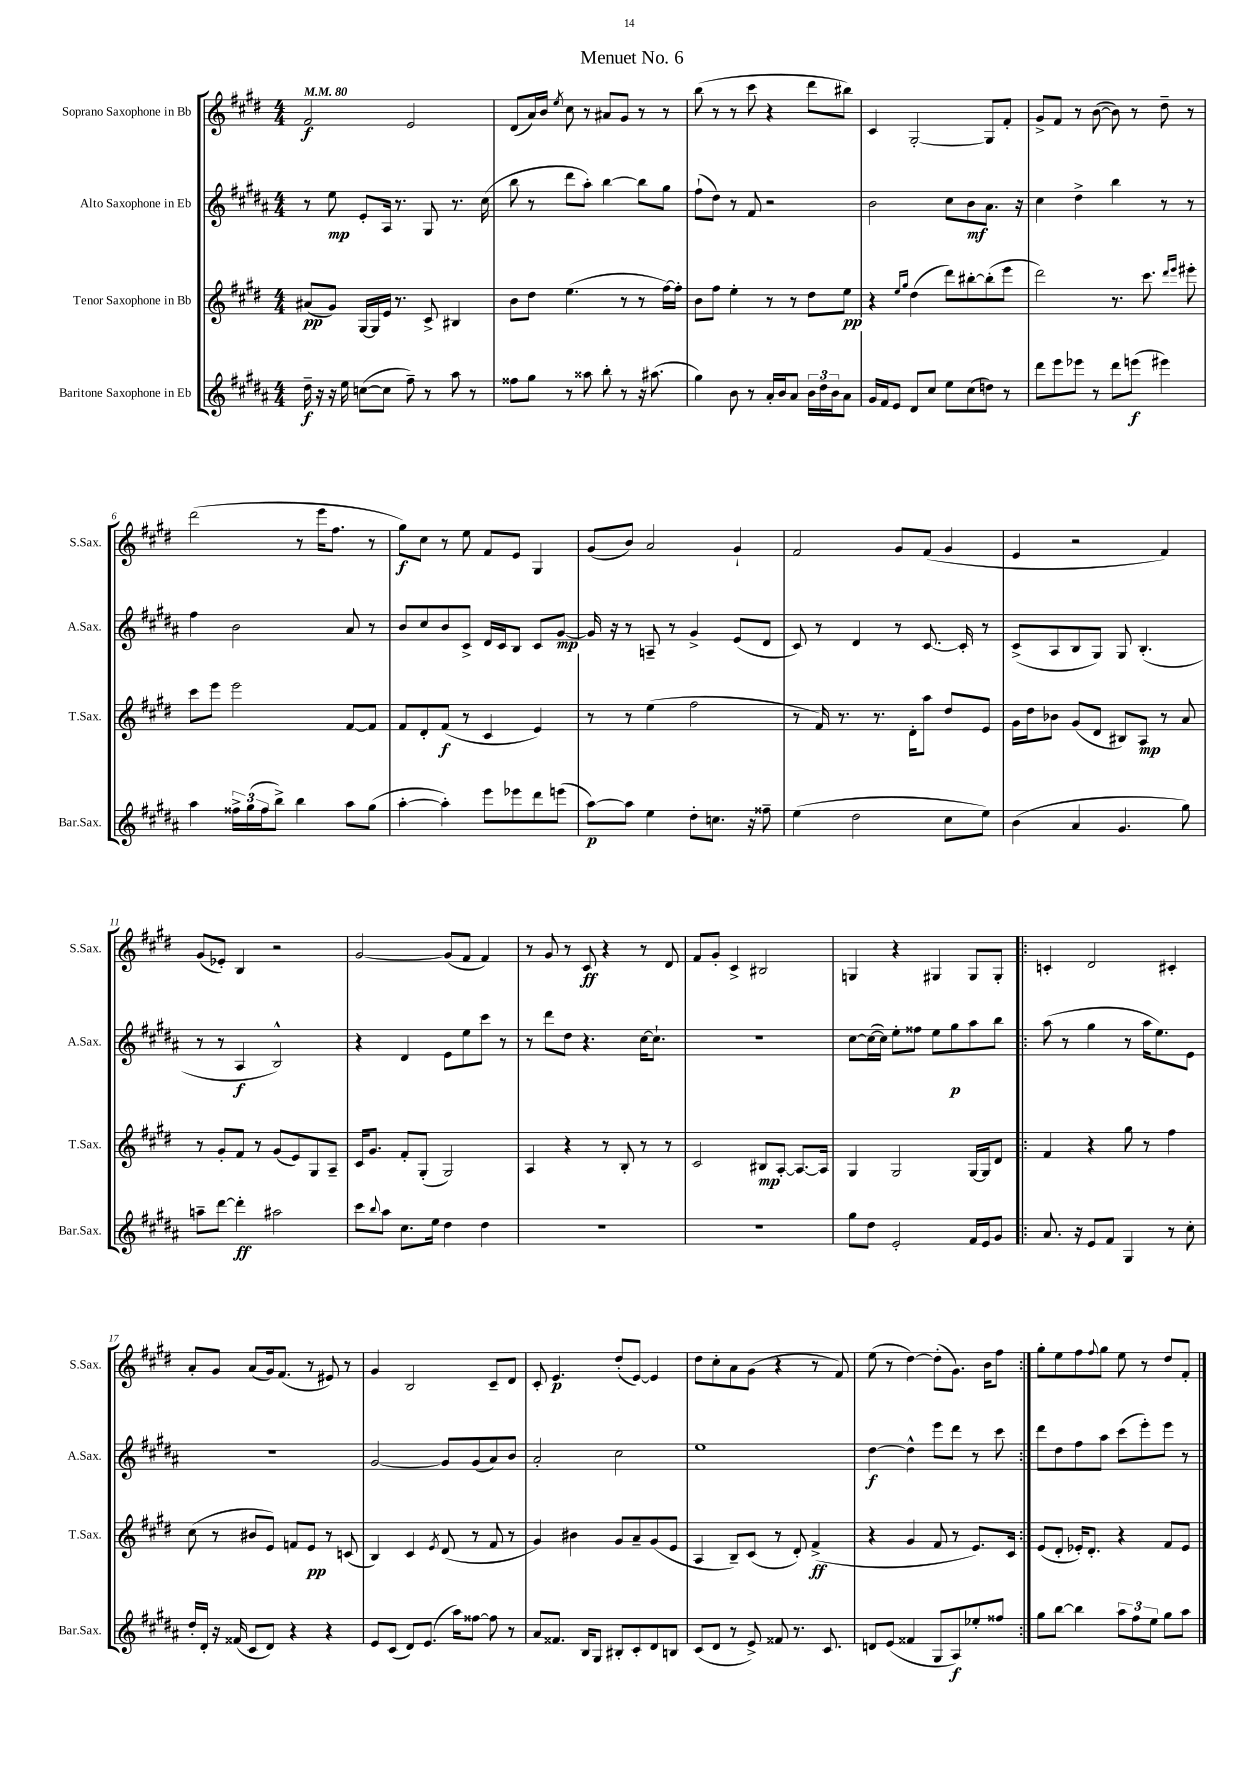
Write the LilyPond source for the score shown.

\header { title = "Menuet No. 6" }
<<
\new StaffGroup <<
\new Staff = "s0" \with { instrumentName = "Soprano Saxophone in Bb" shortInstrumentName = "S.Sax." } {
    \clef treble \key e \major \numericTimeSignature \time 4/4 \tempo 4 = 80
    fis'2\f e'2 |
    dis'8( a'16) b'16 \acciaccatura { e''8 } cis''8 r8 ais'8 gis'8 r8 r8 |
    b''8( r8 r8 cis'''8 r4 dis'''8 bis''8) |
    cis'4 gis2~-. gis8 fis'8-. |
    gis'8-> fis'8 r8 b'8~( b'8) r8 dis''8-- r8 |
    dis'''2( r8 e'''16 fis''8. r8 |
    gis''8\f) cis''8 r8 e''8 fis'8 e'8 gis4 |
    gis'8( b'8) a'2 gis'4-! |
    fis'2 gis'8 fis'8( gis'4 |
    e'4 r2 fis'4) |
    gis'8( ees'8-.) b4 r2 |
    gis'2~ gis'8( fis'8 fis'4) |
    r8 gis'8 r8 cis'8\ff r4 r8 dis'8 |
    fis'8 gis'8-. cis'4-> bis2 |
    g4 r4 gis4 gis8 gis8-. |
    \repeat volta 2 { c'4-. dis'2 cis'4-. |
    a'8-. gis'8 a'8( gis'16) fis'8.( r8 eis'8) r8 |
    gis'4 b2 cis'8-- dis'8 |
    cis'8-. e'4.\p dis''8-.( e'8~) e'4 |
    dis''8 cis''8-. a'8 gis'8( r4 r8 fis'8) |
    e''8( r8 dis''4~) dis''8-.( gis'8.) b'16 fis''8 | }
    gis''8-. e''8 fis''8 \appoggiatura { fis''8 } gis''8 e''8 r8 dis''8 fis'8-. \bar "|." |
}
\new Staff = "s1" \with { instrumentName = "Alto Saxophone in Eb" shortInstrumentName = "A.Sax." } {
    \clef treble \key b \major \numericTimeSignature \time 4/4
    r8 e''8\mp e'8-. ais16 r8. gis8 r8. cis''16( |
    b''8 r8 dis'''8 ais''8-.) b''4~ b''8 gis''8 |
    fis''8-!( dis''8) r8 fis'8 r2 |
    b'2 cis''8 b'8\mf ais'8. r16 |
    cis''4 dis''4-> b''4 r8 r8 |
    fis''4 b'2 ais'8 r8 |
    b'8 cis''8 b'8 cis'8-> dis'16 cis'16 b8 cis'8 gis'8~\mp |
    gis'16 r16 r8 a8-- r8 gis'4-> e'8( dis'8 |
    cis'8) r8 dis'4 r8 cis'8.~ cis'16-. r8 |
    cis'8->( ais8 b8 gis8) gis8 b4.-.( |
    r8 r8 ais4\f b2-^) |
    r4 dis'4 e'8 e''8 cis'''8 r8 |
    r8 dis'''8 dis''8 r4. cis''16~ cis''8.-! |
    R1 |
    cis''8~ cis''16~( cis''16) e''8-. fisis''8 e''8 gis''8\p ais''8 b''8 |
    \repeat volta 2 { ais''8( r8 gis''4 r8 ais''16 e''8.) e'8 |
    r1 |
    gis'2~ gis'8 gis'8( ais'8) b'8 |
    ais'2-. cis''2 |
    e''1 |
    dis''4~\f dis''4-^ e'''8 dis'''8 r8 cis'''8 | }
    dis'''8 dis''8 fis''8 ais''8 cis'''8( e'''8-.) e'''8 r8 \bar "|." |
}
\new Staff = "s2" \with { instrumentName = "Tenor Saxophone in Bb" shortInstrumentName = "T.Sax." } {
    \clef treble \key e \major \numericTimeSignature \time 4/4
    ais'8\pp( gis'8) gis16~ gis16 e'16 r8. cis'8-> bis4 |
    b'8 dis''8 e''4.( r8 r8 fis''16~) fis''16-. |
    b'8 fis''8 e''4-. r8 r8 dis''8 e''8\pp |
    r4 \grace { e''16 gis''16 } dis''4( dis'''8) bis''8~-. bis''8-.( e'''8 |
    dis'''2) r8. cis'''8. \grace { dis'''16 e'''16 } eis'''8-. |
    cis'''8 e'''8 e'''2 fis'8~ fis'8 |
    fis'8 dis'8-. fis'8\f( r8 cis'4 e'4) |
    r8 r8 e''4( fis''2 |
    r8 fis'16) r8. r8. dis'16-. a''8 dis''8 e'8 |
    gis'16 dis''16 bes'8 gis'8( dis'8 bis8) a8\mp r8 a'8 |
    r8 gis'8-. fis'8 r8 gis'8( e'8) gis8 a8-- |
    cis'16 gis'8. fis'8-. gis8-.( gis2) |
    a4 r4 r8 b8-. r8 r8 |
    cis'2 bis8\mp a8~-. a8.~ a16 |
    gis4 gis2 gis16~ gis16 dis'8 |
    \repeat volta 2 { fis'4 r4 gis''8 r8 fis''4 |
    cis''8( r8 bis'8 e'8) f'8 e'8\pp r8 c'8( |
    b4) cis'4 \acciaccatura { e'8 } dis'8( r8 fis'8 r8 |
    gis'4) bis'4 gis'8 a'8-- gis'8( e'8 |
    a4 b8--) cis'8( r8 dis'8-.) fis'4->\ff( |
    r4 gis'4 fis'8 r8 e'8.) cis'16 | }
    e'8( dis'8-. ees'16-.) dis'8.-. r4 fis'8 ees'8 \bar "|." |
}
\new Staff = "s3" \with { instrumentName = "Baritone Saxophone in Eb" shortInstrumentName = "Bar.Sax." } {
    \clef treble \key b \major \numericTimeSignature \time 4/4
    dis''16--\f r16 r16 e''16 c''8~( c''8 fis''8--) r8 ais''8 r8 |
    fisis''8 gis''8 r8 aisis''8 b''8-. r8 r16 ais''8.( |
    gis''4) b'8 r8 ais'16-. b'16 ais'8 \tuplet 3/2 { b'16 dis''16 b'16 } ais'8 |
    gis'16 fis'16 e'8 dis'8 cis''8 e''8 cis''8( d''8) r8 |
    dis'''8 e'''8 ees'''8 r8 dis'''8 e'''8\f( eis'''4) |
    ais''4 \tuplet 3/2 { fisis''16-> gis''16( fisis''16 } b''8->) b''4 ais''8 gis''8( |
    ais''4~-. ais''4-.) e'''8 ees'''8 dis'''8 e'''8( |
    ais''8~\p) ais''8 e''4 dis''8-. c''8. r16 fisis''8-- |
    e''4( dis''2 cis''8 e''8) |
    b'4( ais'4 gis'4. gis''8) |
    a''8-- dis'''8~ dis'''4-.\ff ais''2 |
    cis'''8 \appoggiatura { b''8 } ais''8 cis''8. e''16 dis''4 dis''4 |
    R1 |
    R1 |
    gis''8 dis''8 e'2-. fis'16 e'16 gis'8 |
    \repeat volta 2 { ais'8. r16 e'8 fis'8 gis4 r8 cis''8-. |
    dis''16-. dis'16-. r16 fisis'16( cis'8 dis'8) r4 r4 |
    e'8 cis'8( dis'8) e'8.( ais''16) fisis''8~ fisis''8 r8 |
    ais'8 fisis'8. b16 gis8 bis8-. cis'8-. dis'8 b8 |
    cis'8( dis'8 r8 e'8->) fisis'8 r8. cis'8. |
    d'8 e'8( fisis'4 gis8 ais8\f) ees''8-. fisis''8 | }
    gis''8 b''8~ b''4 \tuplet 3/2 { ais''8 fis''8 e''8 } gis''8 ais''8 \bar "|." |
}
>>
>>
